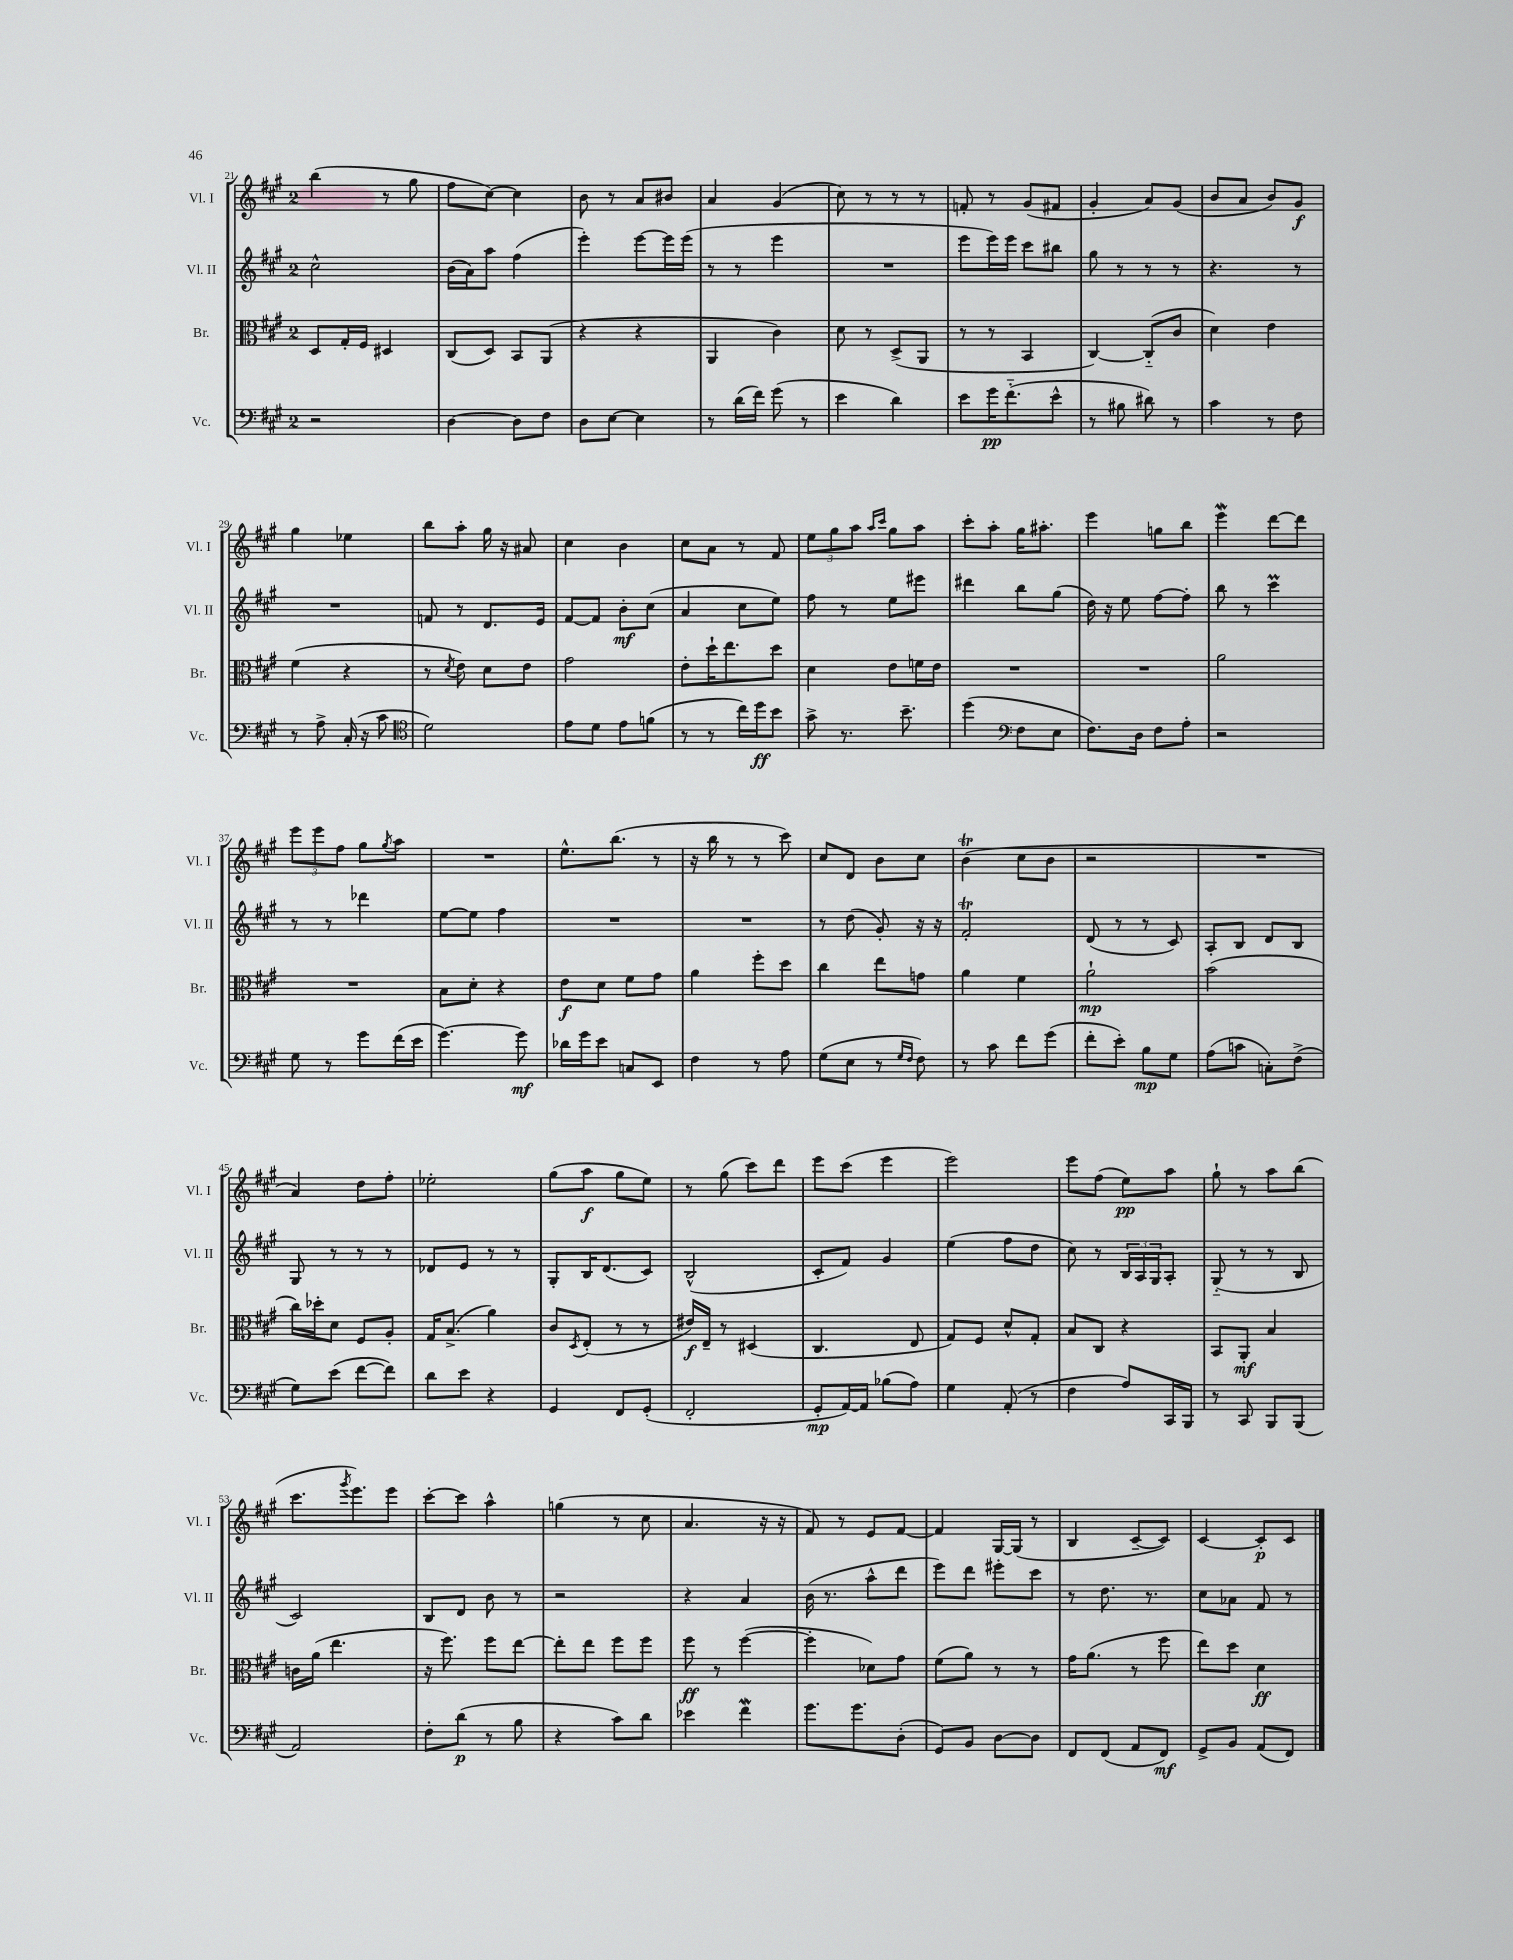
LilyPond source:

<<
\new StaffGroup <<
\new Staff = "s0" \with { instrumentName = "Vl. I" shortInstrumentName = "Vl. I" } {
    \clef treble \key a \major \once \override Staff.TimeSignature.style = #'single-digit \time 2/4
    b''4( r8 gis''8 |
    fis''8 cis''8~) cis''4 |
    b'8 r8 a'8 bis'8 |
    a'4 gis'4( |
    cis''8) r8 r8 r8 |
    f'8-. r8 gis'8( fis'8 |
    gis'4-. a'8) gis'8( |
    b'8 a'8 b'8) gis'8\f |
    gis''4 ees''4 |
    b''8 a''8-. gis''16 r16 ais'8 |
    cis''4 b'4 |
    cis''8 a'8 r8 fis'8 |
    \tuplet 3/2 { e''8 gis''8 a''8 } \grace { a''16 cis'''16 } gis''8 a''8 |
    cis'''8-. a''8-. gis''16 ais''8.-. |
    e'''4 g''8 b''8 |
    e'''4\mordent d'''8~ d'''8 |
    \tuplet 3/2 { e'''8 e'''8 fis''8 } gis''8 \acciaccatura { gis''8 } a''8 |
    R2 |
    e''8.-^ b''8.( r8 |
    r16 b''16 r8 r8 cis'''8) |
    cis''8 d'8 b'8 cis''8 |
    b'4\trill( cis''8 b'8 |
    r2 |
    R2 |
    a'4) d''8 fis''8-. |
    ees''2-. |
    gis''8( a''8\f gis''8 e''8) |
    r8 gis''8( cis'''8) d'''8 |
    e'''8 cis'''8( e'''4 |
    e'''2) |
    e'''8 fis''8( e''8\pp) a''8 |
    gis''8-! r8 a''8 b''8( |
    cis'''8. \acciaccatura { gis'''8 } e'''8.) e'''8 |
    cis'''8~-. cis'''8 a''4-^ |
    g''4( r8 cis''8 |
    a'4. r16 r16 |
    fis'8) r8 e'8 fis'8~ |
    fis'4 gis16~ gis16( r8 |
    b4 cis'8~-- cis'8) |
    cis'4~ cis'8-.\p cis'8 \bar "|." |
}
\new Staff = "s1" \with { instrumentName = "Vl. II" shortInstrumentName = "Vl. II" } {
    \clef treble \key a \major \once \override Staff.TimeSignature.style = #'single-digit \time 2/4
    cis''2-^ |
    b'16( a'16) a''8 fis''4( |
    e'''4-.) e'''8~ e'''16 e'''16( |
    r8 r8 e'''4 |
    R2 |
    e'''8 e'''16) e'''16 cis'''8 bis''8 |
    gis''8 r8 r8 r8 |
    r4. r8 |
    R2 |
    f'8 r8 d'8. e'16 |
    fis'8~ fis'8 b'8-.\mf cis''8( |
    a'4 cis''8 e''8) |
    fis''8 r8 e''8 eis'''8 |
    dis'''4 b''8 gis''8( |
    d''16) r16 e''8 fis''8~ fis''8-. |
    b''8 r8 cis'''4\prall |
    r8 r8 des'''4 |
    e''8~ e''8 fis''4 |
    R2 |
    R2 |
    r8 d''8( gis'8-.) r16 r16 |
    fis'2-.\trill |
    d'8( r8 r8 cis'8) |
    a8-. b8 d'8 b8 |
    gis8 r8 r8 r8 |
    des'8 e'8 r8 r8 |
    gis8-. b16 d'8.( cis'8) |
    b2-^( |
    cis'8-. fis'8) gis'4 |
    e''4( fis''8 d''8 |
    cis''8) r8 \tuplet 3/2 { b16 a16 gis16 } a8-. |
    gis8-_( r8 r8 b8 |
    cis'2) |
    b8 d'8 b'8 r8 |
    r2 |
    r4 a'4 |
    b'16( r8. a''8-^ d'''8 |
    e'''8) d'''8 eis'''8-. cis'''8 |
    r8 d''8. r8. |
    cis''8 aes'8 fis'8 r8 \bar "|." |
}
\new Staff = "s2" \with { instrumentName = "Br." shortInstrumentName = "Br." } {
    \clef alto \key a \major \once \override Staff.TimeSignature.style = #'single-digit \time 2/4
    d8 gis16-. fis16 dis4 |
    cis8( d8) b,8 a,8( |
    r4 r4 |
    a,4 cis'4) |
    d'8 r8 d8->( a,8 |
    r8 r8 b,4 |
    cis4~) cis8-_( cis'8 |
    d'4) e'4 |
    fis'4( r4 |
    r8 \acciaccatura { d'8 } e'8) d'8 e'8 |
    gis'2 |
    e'8-. d''16-! e''8. d''8 |
    d'4 e'8 f'16 e'16 |
    R2 |
    R2 |
    a'2 |
    R2 |
    b8 d'8-. r4 |
    e'8\f d'8 fis'8 gis'8 |
    a'4 fis''8-. d''8 |
    cis''4 e''8 g'8 |
    a'4 fis'4 |
    a'2-!\mp |
    b'2( |
    cis''16) des''16-. d'8 fis8 a8-. |
    gis16 b8.->( a'4) |
    cis'8 \acciaccatura { d8 } e8-.( r8 r8 |
    eis'16\f) e16-- r8 dis4( |
    cis4. e8 |
    gis8) fis8 d'8-^ gis8-. |
    b8 cis8 r4 |
    b,8 a,8-.\mf b4 |
    c'16 a'16( e''4. |
    r16 fis''8.) fis''8 e''8~ |
    e''8-. e''8 fis''8 fis''8 |
    fis''8\ff r8 fis''4~( |
    fis''4-. des'8) gis'8 |
    fis'8( a'8) r8 r8 |
    gis'16 a'8.( r8 fis''8 |
    e''8) d''8 d'4\ff \bar "|." |
}
\new Staff = "s3" \with { instrumentName = "Vc." shortInstrumentName = "Vc." } {
    \clef bass \key a \major \once \override Staff.TimeSignature.style = #'single-digit \time 2/4
    r2 |
    d4~ d8 fis8 |
    d8 e8~ e4 |
    r8 d'16( fis'16) gis'8( r8 |
    e'4 d'4) |
    e'8 gis'16\pp fis'8.-_( e'8-^ |
    r8 bis8 dis'8) r8 |
    cis'4 r8 fis8 |
    r8 a8-> cis16-.( r16 cis'8 |
    \clef tenor d'2) |
    e'8 d'8 e'8 f'8( |
    r8 r8 cis''16) d''16\ff b'8 |
    gis'8-> r8. b'8.-- |
    d''4( \clef bass fis8 e8 |
    fis8.) d16 fis8 a8-. |
    r2 |
    gis8 r8 gis'8 fis'16( e'16 |
    gis'4.~) gis'8\mf |
    des'16 gis'16 e'8 c8 e,8 |
    fis4 r8 a8 |
    gis8( e8 r8 \grace { gis16 fis16 } fis8) |
    r8 cis'8 fis'8 gis'8( |
    fis'8-. e'8-.) b8\mp gis8 |
    a8( c'8 c8-.) fis8->( |
    gis8) e'8( fis'8~ fis'8) |
    d'8 e'8 r4 |
    gis,4 fis,8 gis,8-.( |
    fis,2-. |
    gis,8-.\mp a,16~) a,16 bes8( a8) |
    gis4 a,8-.( r8 |
    fis4 a8) cis,16 b,,16 |
    r8 cis,8 b,,8 b,,8( |
    a,2) |
    fis8-. d'8\p( r8 b8 |
    r4 cis'8) d'8 |
    ees'4 fis'4\mordent |
    gis'8. gis'8. d8-.( |
    gis,8) b,8 d8~ d8 |
    fis,8 fis,8( a,8 fis,8\mf) |
    gis,8-> b,8 a,8( fis,8) \bar "|." |
}
>>
>>
\layout { \context { \Score currentBarNumber = #21 } }
